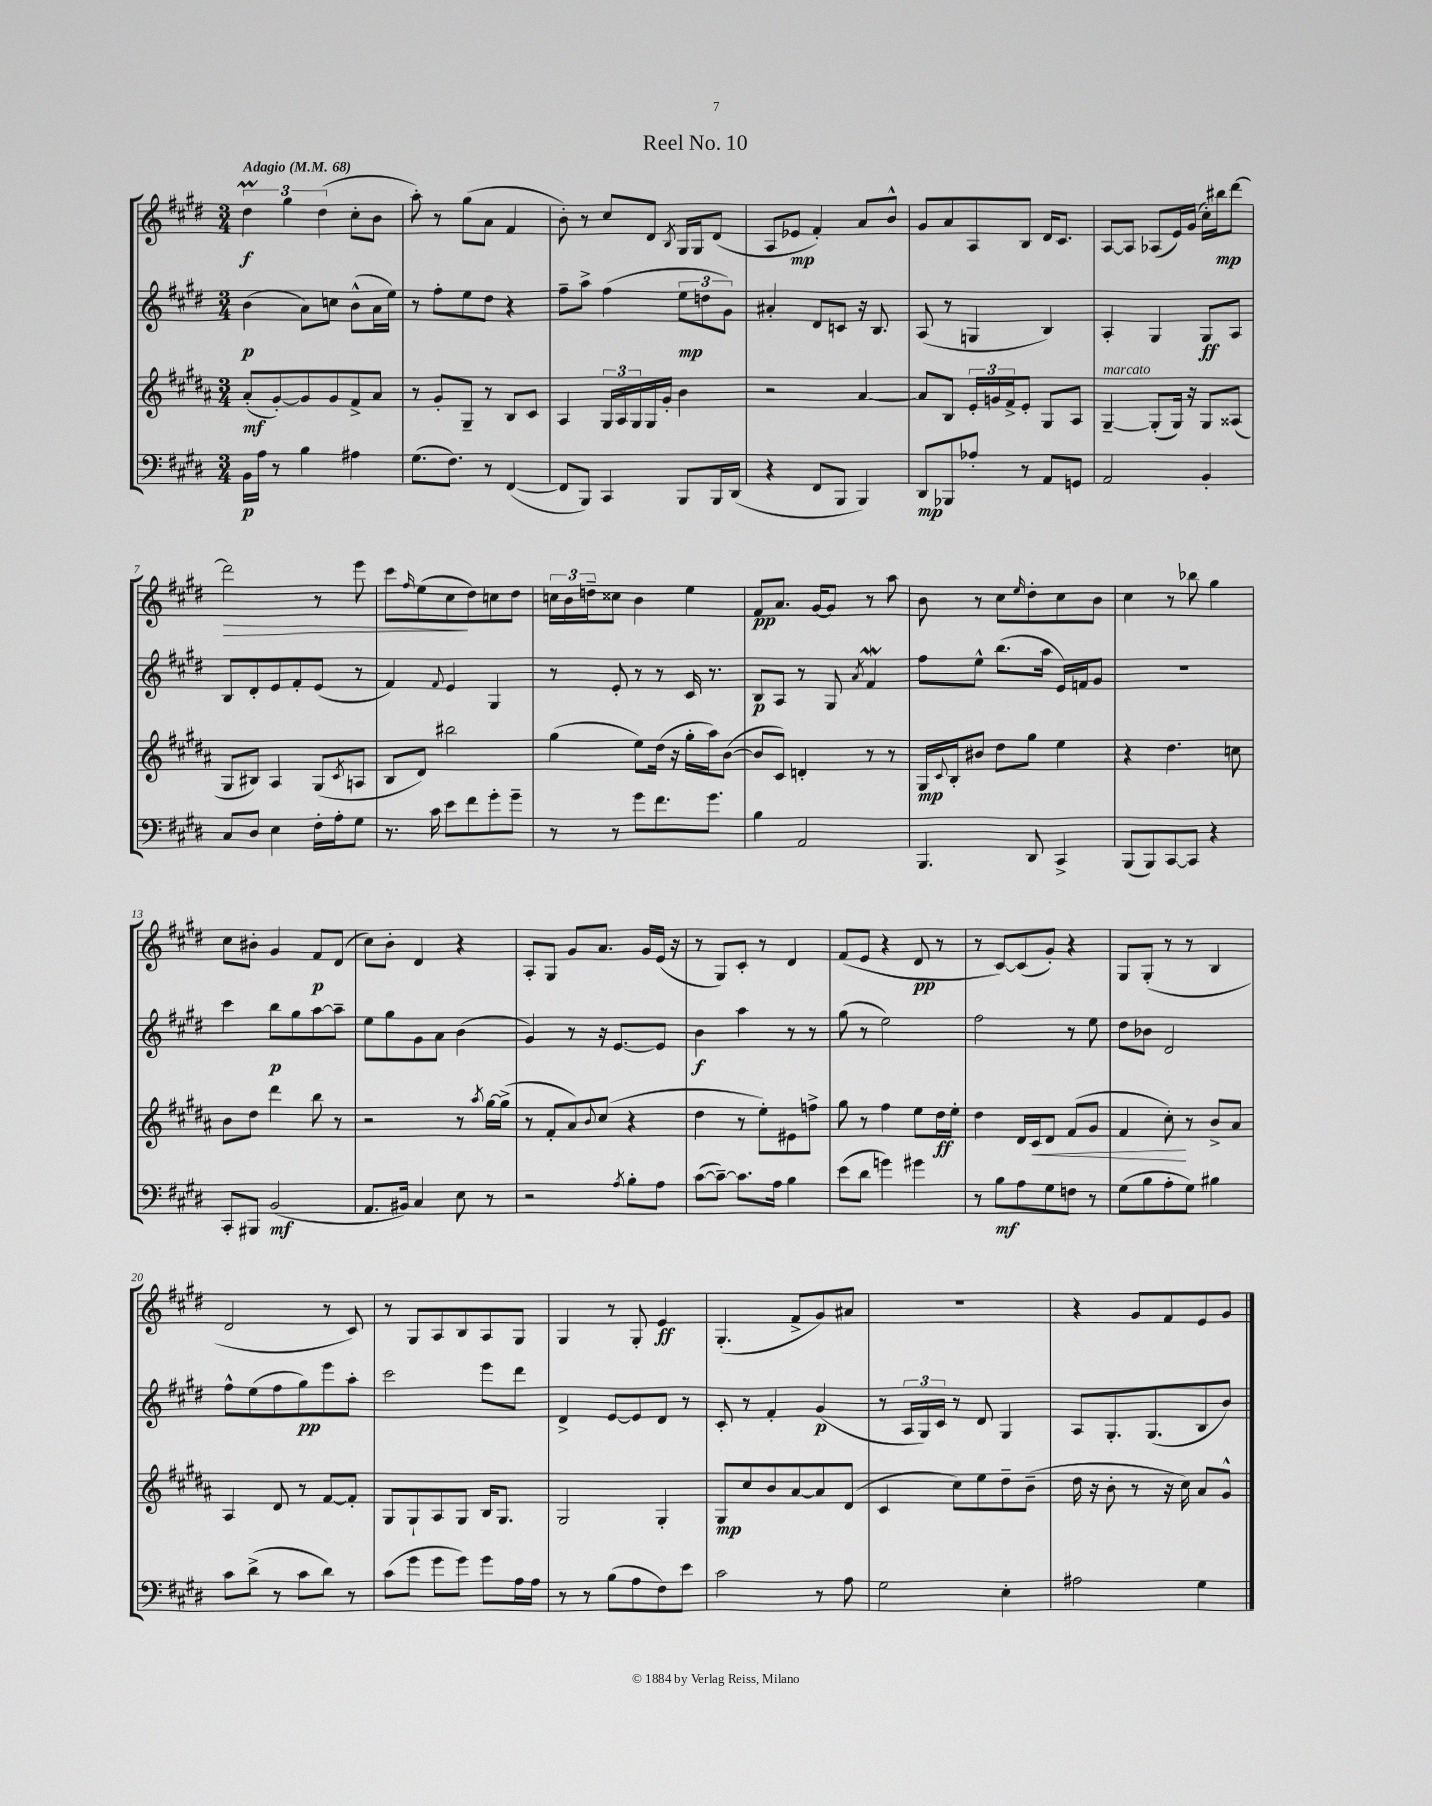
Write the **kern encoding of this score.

**kern	**kern	**kern	**kern
*staff4	*staff3	*staff2	*staff1
*clefF4	*clefG2	*clefG2	*clefG2
*k[f#c#g#d#]	*k[f#c#g#d#a#]	*k[f#c#g#d#]	*k[f#c#g#d#]
*M3/4	*M3/4	*M3/4	*M3/4
*MM68	*MM68	*MM68	*MM68
16BB	(8a#'	(4b	6dd#
16A	.	.	.
8r	[8g#')	.	.
.	.	.	6gg#
4B	8g#]	8a)	.
.	.	.	(6dd#
.	8g#	8cc	.
4A#	8f#^	(8b^^	8cc#'
.	8a#	16a	8b
.	.	16ee)	.
=	=	=	=
(8.G#	8r	8r	8aa')
.	8g#'	8ff#'	8r
8.F#)	.	.	.
.	8G#~	8ee	(8gg#
8r	8r	8dd#	8a
([4FF#	8B	4r	4f#
.	8c#	.	.
=	=	=	=
8FF#]	4A#	8ff#~	8b')
8BBB)	.	8aa^	8r
4CC#	24G#	(4ff#	8cc#
.	24A#	.	.
.	24G#	.	.
.	16G#	.	8d#
.	16g#'	.	.
.	.	.	8qB
8BBB	4b	12ee	16G#
.	.	.	16G#
.	.	12dd	.
16BBB	.	.	(8d#
.	.	12g#)	.
(16DD#	.	.	.
=	=	=	=
4r	2r	4a#'	8A
.	.	.	8e-
8FF#	.	8d#	4f#')
8BBB	.	8c	.
4BBB)	[4a#	16r	8a
.	.	8.B	.
.	.	.	8b^^
=	=	=	=
8DD#	8a#]	(8A	8g#
8BBB-	8B	8r	8a
8A-'	24e'	4G	8A
.	24g	.	.
.	24f#^	.	.
8r	8e'	.	8B
8AA	8G#	4B)	16d#
.	.	.	8.c#
8GG	8A#	.	.
=	=	=	=
2AA	[4G#~	4A'	[8A
.	.	.	8A]
.	(8G#']	4G#	(8A-
.	16G#)	.	16e)
.	16r	.	(16g#
4BB'	8G#	8G#	16cc#')
.	.	.	16bb#
.	(8A##	8A	[8ddd#
=	=	=	=
8C#	8G#	8B	2ddd#]
8D#	8B#)	8d#'	.
4E	4A#	8e	.
.	.	8f#'	.
16F#'	(8G#	(8e	8r
16A'	.	.	.
.	8qc#	.	.
8G#	8A	8r	8eee
=	=	=	=
8.r	8B	4f#)	8ccc#
.	.	.	16qqff#
.	8d#)	.	(8ee
16c#	.	.	.
.	.	8qqf#	.
8e	2bb#	4e	8cc#
8f#	.	.	8dd#)
8g#'	.	4G#	8cc
8g#~	.	.	8dd#
=	=	=	=
8r	(4gg#	8r	24cc
.	.	.	24b
.	.	.	24dd~
8r	.	8e'	8cc##
8g#	8ee)	8r	4b
8.f#	(16dd#	8r	.
.	16r	.	.
.	16gg#'	16c#	4ee
8.g#	16aa#)	8.r	.
.	([8b	.	.
=	=	=	=
4B	8b]	8B	8f#
.	8c#)	8A	8.a
2AA	4d'	8r	.
.	.	.	[16g#
.	.	8G#	8g#]
.	.	8qa	.
.	8r	4f#	8r
.	8r	.	8aa
=	=	=	=
4.BBB	16G#	8ff#	8b
.	8qqc#	.	.
.	16B'	.	.
.	8b#	8ee^^	8r
.	8dd#	(8.bb	8cc#
.	.	.	16qqee
8DD#	8gg#	.	8dd#'
.	.	16aa	.
4CC#^	4ee	16e)	8cc#
.	.	16f	.
.	.	8g#	8b
=	=	=	=
(8BBB	4r	2.r	4cc#
8BBB)	.	.	.
[8CC#	4.dd#	.	8r
8CC#]	.	.	8bb-
4r	.	.	4gg#
.	8cc	.	.
=	=	=	=
8CC#'	8b	4ccc#	8cc#
8BBB#	8dd#	.	8b#'
(2BB	4ddd#	8bb	4g#
.	.	8gg#	.
.	8bb	[8aa	8f#
.	8r	8aa~]	(8d#
=	=	=	=
8.AA	2r	8ee	8cc#)
.	.	8gg#	8b'
16BB#)	.	.	.
4C#	.	8g#	4d#
.	.	8a	.
8E	8r	(4b	4r
.	8qaa#	.	.
8r	[16gg#	.	.
.	(16gg#^]	.	.
=	=	=	=
2r	8r	4g#)	8A'
.	8f#'	.	8G#
.	8a#)	8r	8g#
.	8qqb	.	.
.	(8cc#	16r	8.a
.	.	[8.e	.
8qA	.	.	.
8B'	4r	.	.
.	.	.	16g#
8A	.	8e]	(16e
.	.	.	16r
=	=	=	=
([8c#	4dd#	4b	8r
8c#~_)	.	.	8G#)
8.c#]	8r	4aa	8c#'
.	8ee')	.	8r
16A	.	.	.
4B	8e#	8r	4d#
.	8ff^	8r	.
=	=	=	=
(8e	8gg#	(8gg#	(8f#
8d#	8r	8r	8e
4g)	4ff#	2ee)	4r
4g#	8ee	.	8d#
.	16dd#	.	8r
.	16ee'	.	.
=	=	=	=
8r	4dd#	2ff#	8r
8B	.	.	[8c#)
8A	16d#	.	(8c#]
.	16c#	.	.
8G#	8d#	.	8g#')
8F	(8f#	8r	4r
8r	8g#	8ee	.
=	=	=	=
(8G#	4f#	8dd#	8G#
8B	.	8b-	(8G#'
8A'	8cc#')	2d#	8r
8G#)	8r	.	8r
4B#	8b^	.	4B
.	8a#	.	.
=	=	=	=
8c#	4A#	8ff#^^	2d#
(8d#^	.	(8ee	.
8r	8d#	8ff#	.
8c#	8r	8gg#)	.
8d#)	[8f#	8eee	8r
8r	8f#']	8aa'	8c#)
=	=	=	=
(8c#	8G#	2ccc#	8r
8g#	8G#`	.	8G#
8g#	8A#	.	8A
8g#)	8G#	.	8B
8g#	16B	8eee	8A
.	8.G#	.	.
16A	.	8ddd#	8G#
16A	.	.	.
=	=	=	=
8r	2G#	4d#^	4G#
8r	.	.	.
(8B	.	[8e	8r
8A	.	8e]	8G#'
8F#)	4G#'	8d#	4e
8e	.	8r	.
=	=	=	=
2c#	8G#	8c#'	(4.G#'
.	8cc#	8r	.
.	8b	4f#'	.
.	[8a#	.	8f#^
8r	8a#]	(4g#	8g#)
8A	(8d#	.	8a#
=	=	=	=
2G#	4c#	8r	2.r
.	.	24A	.
.	.	24G#)	.
.	.	24c#	.
.	8cc#)	8r	.
.	8ee	8d#	.
4E'	8dd#~	4G#	.
.	(8b~	.	.
=	=	=	=
2A#	16dd#	8A	4r
.	16r	.	.
.	8b'	8.G#'	.
.	8r	.	8g#
.	.	(8.G#	.
.	16r	.	8f#
.	16cc#)	.	.
4G#	8a#	8B	8e
.	8g#^^	8b)	8g#
==	==	==	==
*-	*-	*-	*-
